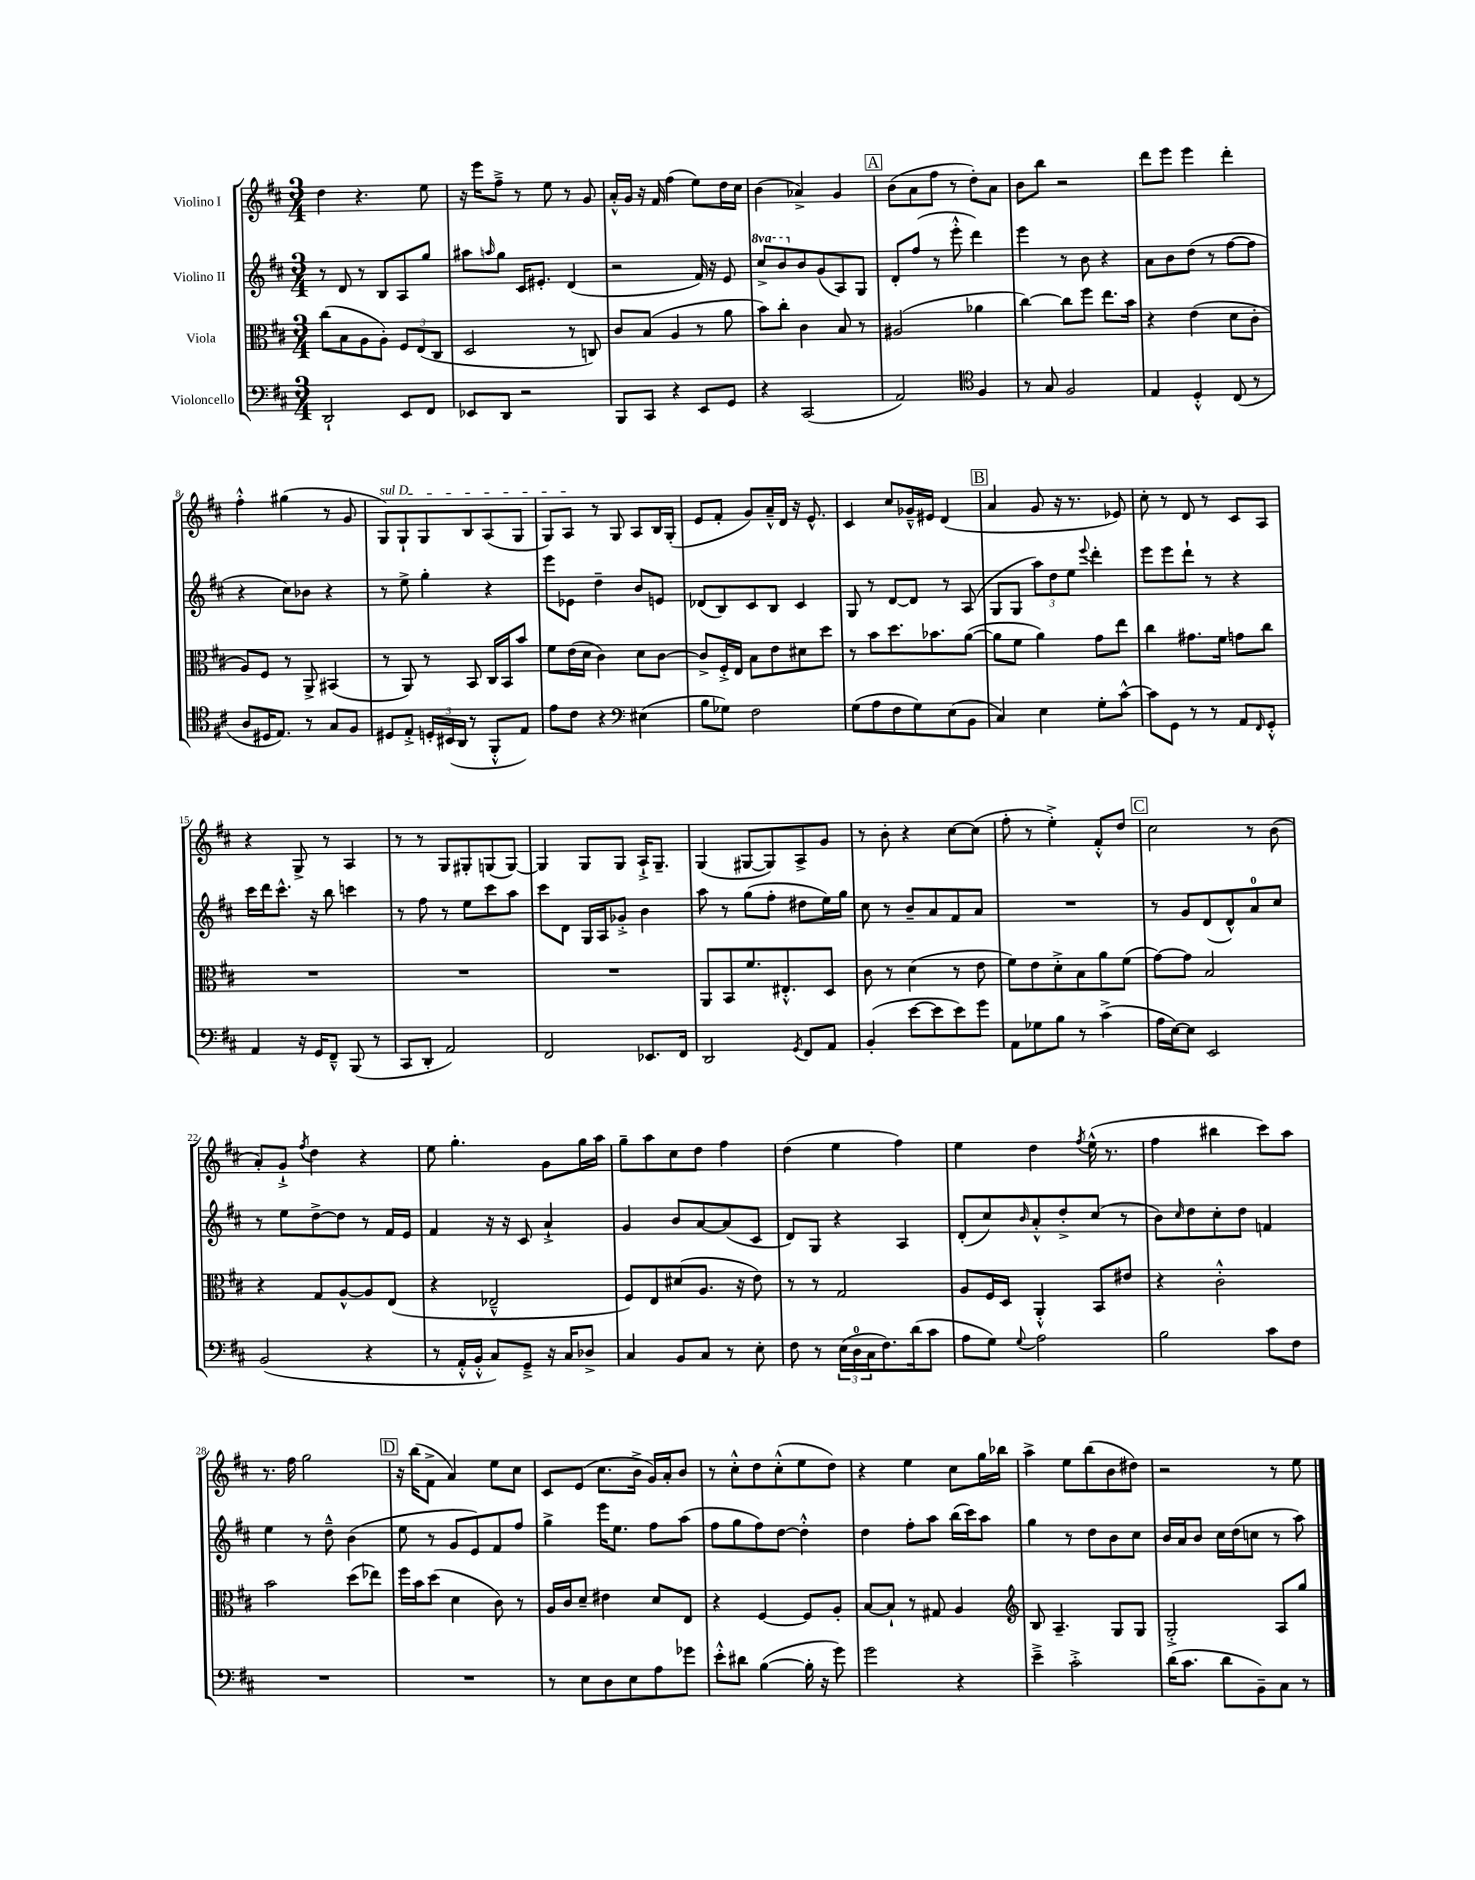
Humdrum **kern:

**kern	**kern	**kern	**kern
*part4	*part3	*part2	*part1
*staff4	*staff3	*staff2	*staff1
*I"Violoncello	*I"Viola	*I"Violino II	*I"Violino I
*clefF4	*clefC3	*clefG2	*clefG2
*k[f#c#]	*k[f#c#]	*k[f#c#]	*k[f#c#]
*M3/4	*M3/4	*M3/4	*M3/4
=1	=1	=1	=1
2DD`/	(8cc#\L	8r	4dd\
.	8B\	8d/	.
.	8A\	8r	4.r
.	8A'\J)	8B/L	.
8EE/L	12F#/L	8A/	.
.	(12E/	.	.
8FF#/J	.	8gg/J	8ee\
.	12C#/J	.	.
=2	=2	=2	=2
8EE-X/L	2D/	8aa#X\L	16r
.	.	.	16eee\KL
.	.	16qqaan/	.
8DD/J	.	8gg\J	8ff#~^\J
2r	.	16c#/KL	8r
.	.	8.e#X'/J	.
.	.	.	8ee\
.	8r	(4d/	8r
.	8Cn/)	.	8g/
=3	=3	=3	=3
8BBB/L	8c#/L	2r	16a'^^/LL
.	.	.	16g/JJ
8CC#/J	(8B/J	.	16r
.	.	.	16f#/
4r	4A/	.	(4ff#\
8EE/L	8r	16f#/)	8ee\L)
.	.	16r	.
8GG/J	8a\	8e/	16dd\L
.	.	.	16cc#\JJ
=4	=4	=4	=4
*	*	*8va	*
4r	8b\L)	8ccc#^/L	(4b\
.	8cc#'\J	8bb/	.
*	*	*X8va	*
(2CC#/	4c#\	8b/	4a-X^/)
.	.	(8g/	.
.	8B/	8A/)	4g/
.	8r	8G/J	.
!!LO:REH:place=s1:t=A
=5	=5	=5	=5
2AA/)	(2A#X/	8d'/L	(8b\L
.	.	(8ff#/J	8a\
.	.	8r	8ff#\J
.	.	8eee'^^\	8r
*clefC4	*	*	*
4F#/	4a-X\	4ddd\)	8dd'\L)
.	.	.	8a\J
=6	=6	=6	=6
8r	[4cc#\)	4eee\	8b\L
8G/	.	.	8bb\J
2F#/	8cc#\L]	8r	2r
.	8ff#\J	8b\	.
.	8.ee\L	4r	.
.	16b\Jk	.	.
=7	=7	=7	=7
4E/	4r	8a\L	8ddd\L
.	.	8b\	8eee\J
4D'^^/	(4e\	(8dd\J	4eee\
.	.	8r	.
(8C#/	8d\L	[8ff#\L	4ddd'\
8r	8c#'\J	8ff#\J]	.
!!LO:LB:g=z
=8	=8	=8	=8
8A/L	8A/L)	4r	4ff#'^^\
16D#X/K	8F#/J	.	.
8.E/J)	.	.	.
.	8r	8cc#\L)	(4gg#X\
8r	8AA^/	8b-X\J	.
8G/L	(4BB#X/	4r	8r
8F#/J	.	.	8g/
=9	=9	=9	=9
!	!	!	!LO:TX:a:i:t=sul D
8D#X/L	8r	8r	8G/L)
8E'^/J	8AA/)	8ee^\	8G`/
24Dn'/LL	8r	4gg'\	8G/
(24BB#X/	.	.	.
24AA/JJ	.	.	.
8r	8BB/	.	8B/
8FF#'^^/L	16C#/LL	4r	(8A/
.	16BB/J	.	.
8E/J)	8b/J	.	8G/J
=10	=10	=10	=10
8e\L	8f#\L	8eee\L	8G/L)
8c#\J	(16e\L	8e-X\J	8A/J
.	16d\JJ	.	.
4r	4c#\)	4dd~\	8r
.	.	.	8G/
*clefF4	*	*	*
(4E#X\	8d\L	8b/L	8A/L
.	[8c#\J	8en/J	16B/L
.	.	.	(16G'/JJ
=11	=11	=11	=11
8B\L	8c#^/L]	(8d-X/L	8e/L
8G-X\J)	16F#'^/L	8B/)	8f#'/J
.	16E/JJ	.	.
2F#\	8B\L	8c#/	8g/L)
.	8e\	8B/J	16a~^^/L
.	.	.	16d/JJ
.	8d#X\	4c#/	16r
.	.	.	8.e^^/
.	8dd\J	.	.
=12	=12	=12	=12
(8G\L	8r	8G/	4c#/
8A\	8b\L	8r	.
8F#\	8.dd\	[8d/L	8cc#/L
8G\)	.	8d/J]	16g-X~^^/L
.	8.b-X\	.	16e#X/JJ
(8E\	.	8r	(4d/
8BB\J	([8a\J	(8A/	.
!!LO:REH:place=s1:t=B
=13	=13	=13	=13
4C#/)	8a\L]	8G/L	4a/
.	8f#\J	8G/J	.
4E\	4a\)	12aa\L)	8g/
.	.	12dd\	.
.	.	.	16r
.	.	12ee\J	.
.	.	.	8.r
.	.	8qqeee/	.
8G'\L	8g\L	4ddd'\	.
[8c#^^\J	8ee\J	.	8e-X/)
=14	=14	=14	=14
8c#\L]	4cc#\	8eee\L	8cc#'\
8GG\J	.	8eee\	8r
8r	8.g#X\L	8ddd`\J	8d/
8r	.	8r	8r
.	16f#\Jk	.	.
8AA/L	8gn\L	4r	8c#/L
16qqFF#/	.	.	.
8GG'^^/J	8cc#\J	.	8A/J
!!LO:LB:g=z
=15	=15	=15	=15
4AA/	2.r	16ccc#\LL	4r
.	.	16ddd\J	.
.	.	8.ccc#^^\J	.
16r	.	.	8G^/
16GG/KL	.	16r	.
8FF#~^^/J	.	8bb\	8r
(8BBB/	.	4cccn\	4A/
8r	.	.	.
=16	=16	=16	=16
8CC#/L	2.r	8r	8r
8DD'/J	.	8ff#\	8r
2AA/)	.	8r	8G/L
.	.	8ee\L	8G#X'/
.	.	8ccc#\	(8Gn/
.	.	8aa\J	[8G/J)
=17	=17	=17	=17
2FF#/	2.r	8ccc#\L	4G/]
.	.	8d\J	.
.	.	16G/LL	8G/L
.	.	16A/J	.
.	.	8g-X'^/J	8G/J
8.EE-X/L	.	4b\	16A`^/KL
.	.	.	8.G~/J
16FF#/Jk	.	.	.
=18	=18	=18	=18
2DD/	8AA/L	8aa\	(4G/
.	8BB/	8r	.
.	8.f#/	(8gg\L	[8G#X/L
.	.	8ff#'\J	8G#/])
.	8.E#X'^^/	.	.
8qGG/	.	.	.
8FF#/L	.	8dd#X\L	8A^/
8AA/J	8D/J	16ee\L)	8g/J
.	.	16gg\JJ	.
=19	=19	=19	=19
(4BB'/	8c#\	8cc#\	8r
.	8r	8r	8b'\
[8e\L	(4d\	8b~/L	4r
8e\]	.	8a/	.
8e\)	8r	8f#/	[8cc#\L
8g\J	8e\	8a/J	(8cc#\J]
=20	=20	=20	=20
8AA\L	8f#\L)	2.r	8ff#'\
8G-X\	8e\	.	8r
8B\J	8d'^\	.	4ee'^\)
8r	8B\	.	.
(4c#^\	8a\	.	8f#'^^/L
.	(8f#\J	.	8dd/J
!!LO:REH:place=s1:t=C
=21	=21	=21	=21
16A\LL	[8g\L)	8r	2cc#\
[16E\J)	.	.	.
8E\J]	8g\J]	8g/L	.
2EE/	2B/	(8d/	.
.	.	8d^^/)	.
.	.	8a/	8r
.	.	8cc#/J	(8b\
!!LO:LB:g=z
=22	=22	=22	=22
(2BB/	4r	8r	8a'/L)
.	.	8ee\L	8g`^/J
.	.	.	8qff#/
.	8G/L	[8dd^\	4dd\
.	[8A^^/	8dd\J]	.
4r	8A/]	8r	4r
.	(8E/J	16f#/LL	.
.	.	16e/JJ	.
=23	=23	=23	=23
8r	4r	4f#/	8ee\
16AA'^^/LL	.	.	4.gg'\
16BB'^^/JJ	.	.	.
8C#/L)	2E-X~^^/	16r	.
.	.	16r	.
8GG~^/J	.	8c#/	.
16r	.	4a`^/	8g\L
16C#/KL	.	.	.
8D-X^/J	.	.	16gg\L
.	.	.	16aa\JJ
=24	=24	=24	=24
4C#/	8F#/L)	4g/	8gg~\L
.	8E/	.	8aa\
8BB/L	(8d#X/	8b/L	8cc#\
8C#/J	8.A/J	[8a/	8dd\J
8r	.	(8a/]	4ff#\
.	16r	.	.
8E'\	8e\)	8c#/J	.
=25	=25	=25	=25
8F#\	8r	8d/L)	(4dd\
8r	8r	8G/J	.
(24E\LL	2G/	4r	4ee\
24D\	.	.	.
24C#\J	.	.	.
8.F#\)	.	.	.
.	.	4A/	4ff#\)
(16d\k	.	.	.
8c#\J	.	.	.
=26	=26	=26	=26
8A\L	8A/L	(8d'/L	4ee\
8G\J)	16F#/L	8cc#/)	.
.	16D/JJ	.	.
8qqG/	.	16qqb/	.
2A\	4AA'^^/	8a'^^/	4dd\
.	.	8dd'^/	.
.	.	.	8qff#/
.	8BB/L	(8cc#/J	(16ee^^\
.	.	.	8.r
.	8e#X/J	8r	.
=27	=27	=27	=27
2B\	4r	8b\L)	4ff#\
.	.	16qqcc#/	.
.	.	8dd\	.
.	2c#'^^\	8cc#'\	4bb#X\
.	.	8dd\J	.
8c#\L	.	4fn/	8ccc#\L)
8F#\J	.	.	8aa\J
!!LO:LB:g=z
=28	=28	=28	=28
2.r	2b\	4ee\	8.r
.	.	.	16ff#\
.	.	8r	2gg\
.	.	8dd~^^\	.
.	(8dd\L	(4b\	.
.	8ee-X\J)	.	.
!!LO:REH:place=s1:t=D
=29	=29	=29	=29
2.r	16ff#\LL	8ee\	16r
.	16b\J	.	(16bb\KL
.	(8dd\J	8r	8f#^\J
.	4d\	8g/L	4a/)
.	.	8e/)	.
.	8c#\)	8f#/	8ee\L
.	8r	8ff#/J	8cc#\J
=30	=30	=30	=30
8r	16A/LL	4gg^\	8c#/L
.	16c#/J	.	.
8E\L	8d~/J	.	(8e/J
8D\	4e#X\	16eee\KL	8.cc#\L
.	.	8.ee\J	.
8E\	.	.	.
.	.	.	16b^\Jk
8A\	8d/L	8ff#\L	16g/LL)
.	.	.	16a'/J
8g-X\J	8E/J	(8aa\J	8b/J
=31	=31	=31	=31
8e'^^\L	4r	8ff#\L	8r
8d#X\J	.	8gg\	8cc#'^^\L
([4B\	[4F#/	8ff#\)	8dd\
.	.	[8dd\J	(8cc#'^^\
16B'\]	8F#/L]	4dd'^^\]	8ee\
16r	.	.	.
8g\)	8A'/J	.	8dd\J)
=32	=32	=32	=32
2g\	[8B/L	4dd\	4r
.	8B`/J]	.	.
.	8r	8ff#'\L	4ee\
.	8G#X/	8aa\J	.
4r	4A/	(16bb\LL	8cc#\L
.	.	16ccc#\J)	.
.	.	8aa\J	16gg\L
.	.	.	16bb-X\JJ
=33	=33	=33	=33
*	*clefG2	*	*
4e~^\	8B/	4gg\	4aa^\
.	4.A~/	.	.
2c#'^\	.	8r	8ee\L
.	.	8dd\L	(8bb\
.	8G/L	8b\	8b\
.	8G/J	8cc#\J	8dd#X\J)
=34	=34	=34	=34
(16d\KL	2G'^/	16b/LL	2r
8.c#\J	.	16a/J	.
.	.	8b/J	.
8d\L	.	16cc#\LL	.
.	.	(16dd\J	.
8BB~\)	.	8ccn\J	.
8C#\J	8A/L	8r	8r
8r	8gg/J	8aa\)	8ee\
==	==	==	==
*-	*-	*-	*-
